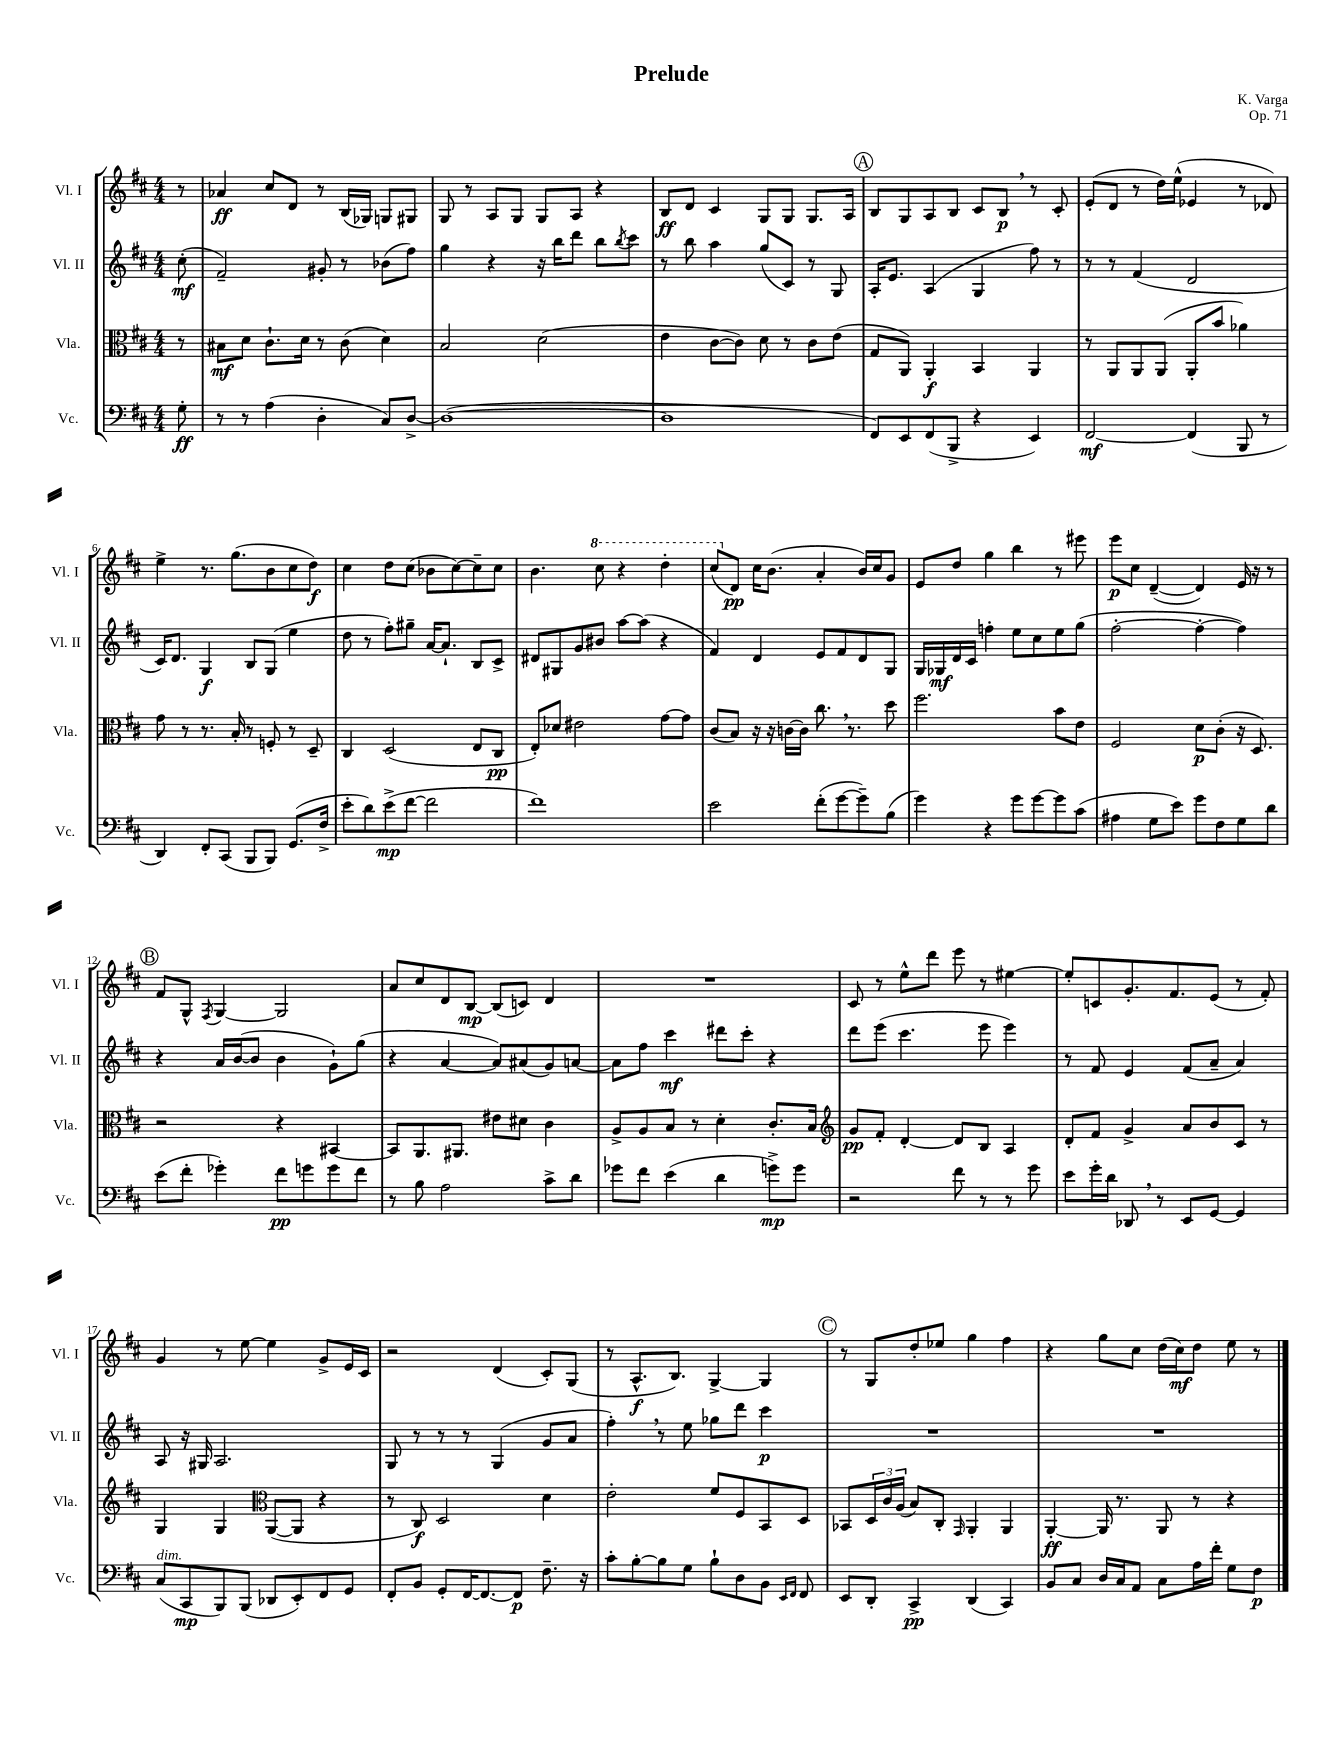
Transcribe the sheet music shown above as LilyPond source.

\header { title = "Prelude" composer = "K. Varga" opus = "Op. 71" }
<<
\new StaffGroup <<
\new Staff = "s0" \with { instrumentName = "Vl. I" shortInstrumentName = "Vl. I" } {
    \clef treble \key d \major \numericTimeSignature \time 4/4 \partial 8
    r8 |
    aes'4\ff cis''8 d'8 r8 b16( ges16) g8 gis8 |
    g8 r8 a8 g8 g8 a8 r4 |
    b8\ff d'8 cis'4 g8 g8 g8. a16 |
    \mark \markup { \circle "A" } b8 g8 a8 b8 cis'8 b8\p \breathe r8 cis'8-. |
    e'8-.( d'8 r8 d''16) e''16-^( ees'4 r8 des'8) |
    e''4-> r8. g''8.( b'8 cis''8 d''8\f) |
    cis''4 d''8 cis''8( bes'8 cis''8~) cis''8-- cis''8 |
    b'4. \ottava #1 cis'''8 r4 d'''4-. |
    cis'''8( \ottava #0 d'8\pp) cis''16 b'8.( a'4-. b'16) cis''16 g'8 |
    e'8 d''8 g''4 b''4 r8 eis'''8 |
    e'''8\p cis''8 d'4~--( d'4) e'16 r16 r8 |
    \mark \markup { \circle "B" } fis'8 g8-^ \acciaccatura { fis8 } g4~ g2 |
    a'8 cis''8 d'8 b8~\mp b8( c'8) d'4 |
    R1 |
    cis'8 r8 e''8-^ d'''8 e'''8 r8 eis''4~ |
    eis''8-. c'8 g'8.-. fis'8. e'8( r8 fis'8-.) |
    g'4 r8 e''8~ e''4 g'8-> e'16 cis'16 |
    r2 d'4( cis'8-.) g8( |
    r8 a8.-^\f b8.) g4~-> g4 |
    \mark \markup { \circle "C" } r8 g8 d''8-. ees''8 g''4 fis''4 |
    r4 g''8 cis''8 d''16( cis''16\mf) d''8 e''8 r8 \bar "|." |
}
\new Staff = "s1" \with { instrumentName = "Vl. II" shortInstrumentName = "Vl. II" } {
    \clef treble \key d \major \numericTimeSignature \time 4/4 \partial 8
    cis''8-.\mf( |
    fis'2--) gis'8-. r8 bes'8( fis''8) |
    g''4 r4 r16 b''16 d'''8 b''8 \acciaccatura { b''8 } cis'''8 |
    r8 b''8 a''4 g''8( cis'8) r8 g8 |
    \mark \markup { \circle "A" } a16-. e'8. a4( g4 fis''8) r8 |
    r8 r8 fis'4( d'2 |
    cis'16) d'8. g4\f b8 g8( e''4 |
    d''8 r8 fis''8-.) gis''8-- a'16~ a'8.-! b8 cis'8-> |
    dis'8 gis8 g'8 bis'8 a''8~ a''8( r4 |
    fis'4) d'4 e'8 fis'8 d'8 g8 |
    g16 ges16\mf d'16 cis'16 f''4-. e''8 cis''8 e''8 g''8( |
    fis''2~-. fis''4~-. fis''4) |
    \mark \markup { \circle "B" } r4 a'16 b'16~( b'8 b'4 g'8-!) g''8( |
    r4 a'4~ a'8) ais'8( g'8) a'8~ |
    a'8 fis''8 cis'''4\mf dis'''8 cis'''8-. r4 |
    d'''8 e'''8( cis'''4. e'''8 e'''4) |
    r8 fis'8 e'4 fis'8( a'8-- a'4) |
    a8 r16 gis16 a2. |
    g8 r8 r8 r8 g4( g'8 a'8 |
    fis''4-.) \breathe r8 e''8 ges''8 d'''8 cis'''4\p |
    \mark \markup { \circle "C" } R1 |
    R1 \bar "|." |
}
\new Staff = "s2" \with { instrumentName = "Vla." shortInstrumentName = "Vla." } {
    \clef alto \key d \major \numericTimeSignature \time 4/4 \partial 8
    r8 |
    bis8\mf d'8 cis'8.-! d'16 r8 cis'8( d'4) |
    b2 d'2( |
    e'4 cis'8~ cis'8) d'8 r8 cis'8 e'8( |
    \mark \markup { \circle "A" } g8 a,8) a,4-.\f b,4 a,4 |
    r8 a,8 a,8 a,8( a,8-. b'8 aes'4) |
    g'8 r8 r8. b16-. r8 f8-. r8 d8-- |
    cis4 d2( e8 cis8\pp |
    e8-.) des'8 eis'2 g'8~ g'8 |
    cis'8( b8) r16 r16 c'16~ c'16 cis''8. \breathe r8. d''8 |
    fis''2. b'8 e'8 |
    fis2 d'8\p cis'8-.( r16 d8.) |
    \mark \markup { \circle "B" } r2 r4 bis,4~ |
    bis,8 a,8. ais,8. eis'8 dis'8 cis'4 |
    a8-> a8 b8 r8 d'4-. cis'8.-. b16 |
    \clef treble g'8\pp fis'8-. d'4~-. d'8 b8 a4 |
    d'8-. fis'8 g'4-> a'8 b'8 cis'8 r8 |
    g4 g4 \clef alto a,8~( a,8 r4 |
    r8 cis8\f) d2 d'4 |
    e'2-. fis'8 fis8 b,8 d8 |
    \mark \markup { \circle "C" } bes,8 \tuplet 3/2 { d16 cis'16 a16( } b8) cis8-. \grace { g,16 } a,4-. a,4 |
    a,4~-.\ff a,16 r8. a,8 r8 r4 \bar "|." |
}
\new Staff = "s3" \with { instrumentName = "Vc." shortInstrumentName = "Vc." } {
    \clef bass \key d \major \numericTimeSignature \time 4/4 \partial 8
    g8-.\ff |
    r8 r8 a4( d4-. cis8) d8~-> |
    d1~( |
    d1 |
    \mark \markup { \circle "A" } fis,8) e,8 fis,8( b,,8-> r4 e,4) |
    fis,2~\mf fis,4( b,,8 r8 |
    d,4) fis,8-. cis,8( b,,8 b,,8) g,8.( fis16-> |
    e'8-. d'8) e'8->\mp( fis'8~ fis'2 |
    fis'1) |
    e'2 fis'8-.( g'8~ g'8--) b8( |
    g'4) r4 g'8 g'8~ g'8 cis'8( |
    ais4 g8 e'8) g'8 fis8 g8 d'8 |
    \mark \markup { \circle "B" } e'8( fis'8-. ges'4-.) fis'8\pp g'8 g'8 fis'8 |
    r8 b8 a2 cis'8-> d'8 |
    ges'8 fis'8 e'4( d'4 g'8->\mp) g'8 |
    r2 fis'8 r8 r8 g'8 |
    e'8 g'16-. d'16 des,8 \breathe r8 e,8 g,8~ g,4 |
    cis8^\markup { \italic "dim." }( cis,8\mp b,,8) b,,8( des,8 e,8-.) fis,8 g,8 |
    fis,8-. b,8 g,8-. fis,16~ fis,8.~ fis,8\p fis8.-- r16 |
    cis'8-. b8~-. b8 g8 b8-! d8 b,8 \grace { e,16 fis,16 } fis,8 |
    \mark \markup { \circle "C" } e,8 d,8-. cis,4->\pp d,4( cis,4) |
    b,8 cis8 d16 cis16 a,8 cis8 a16 fis'16-. g8 fis8\p \bar "|." |
}
>>
>>
